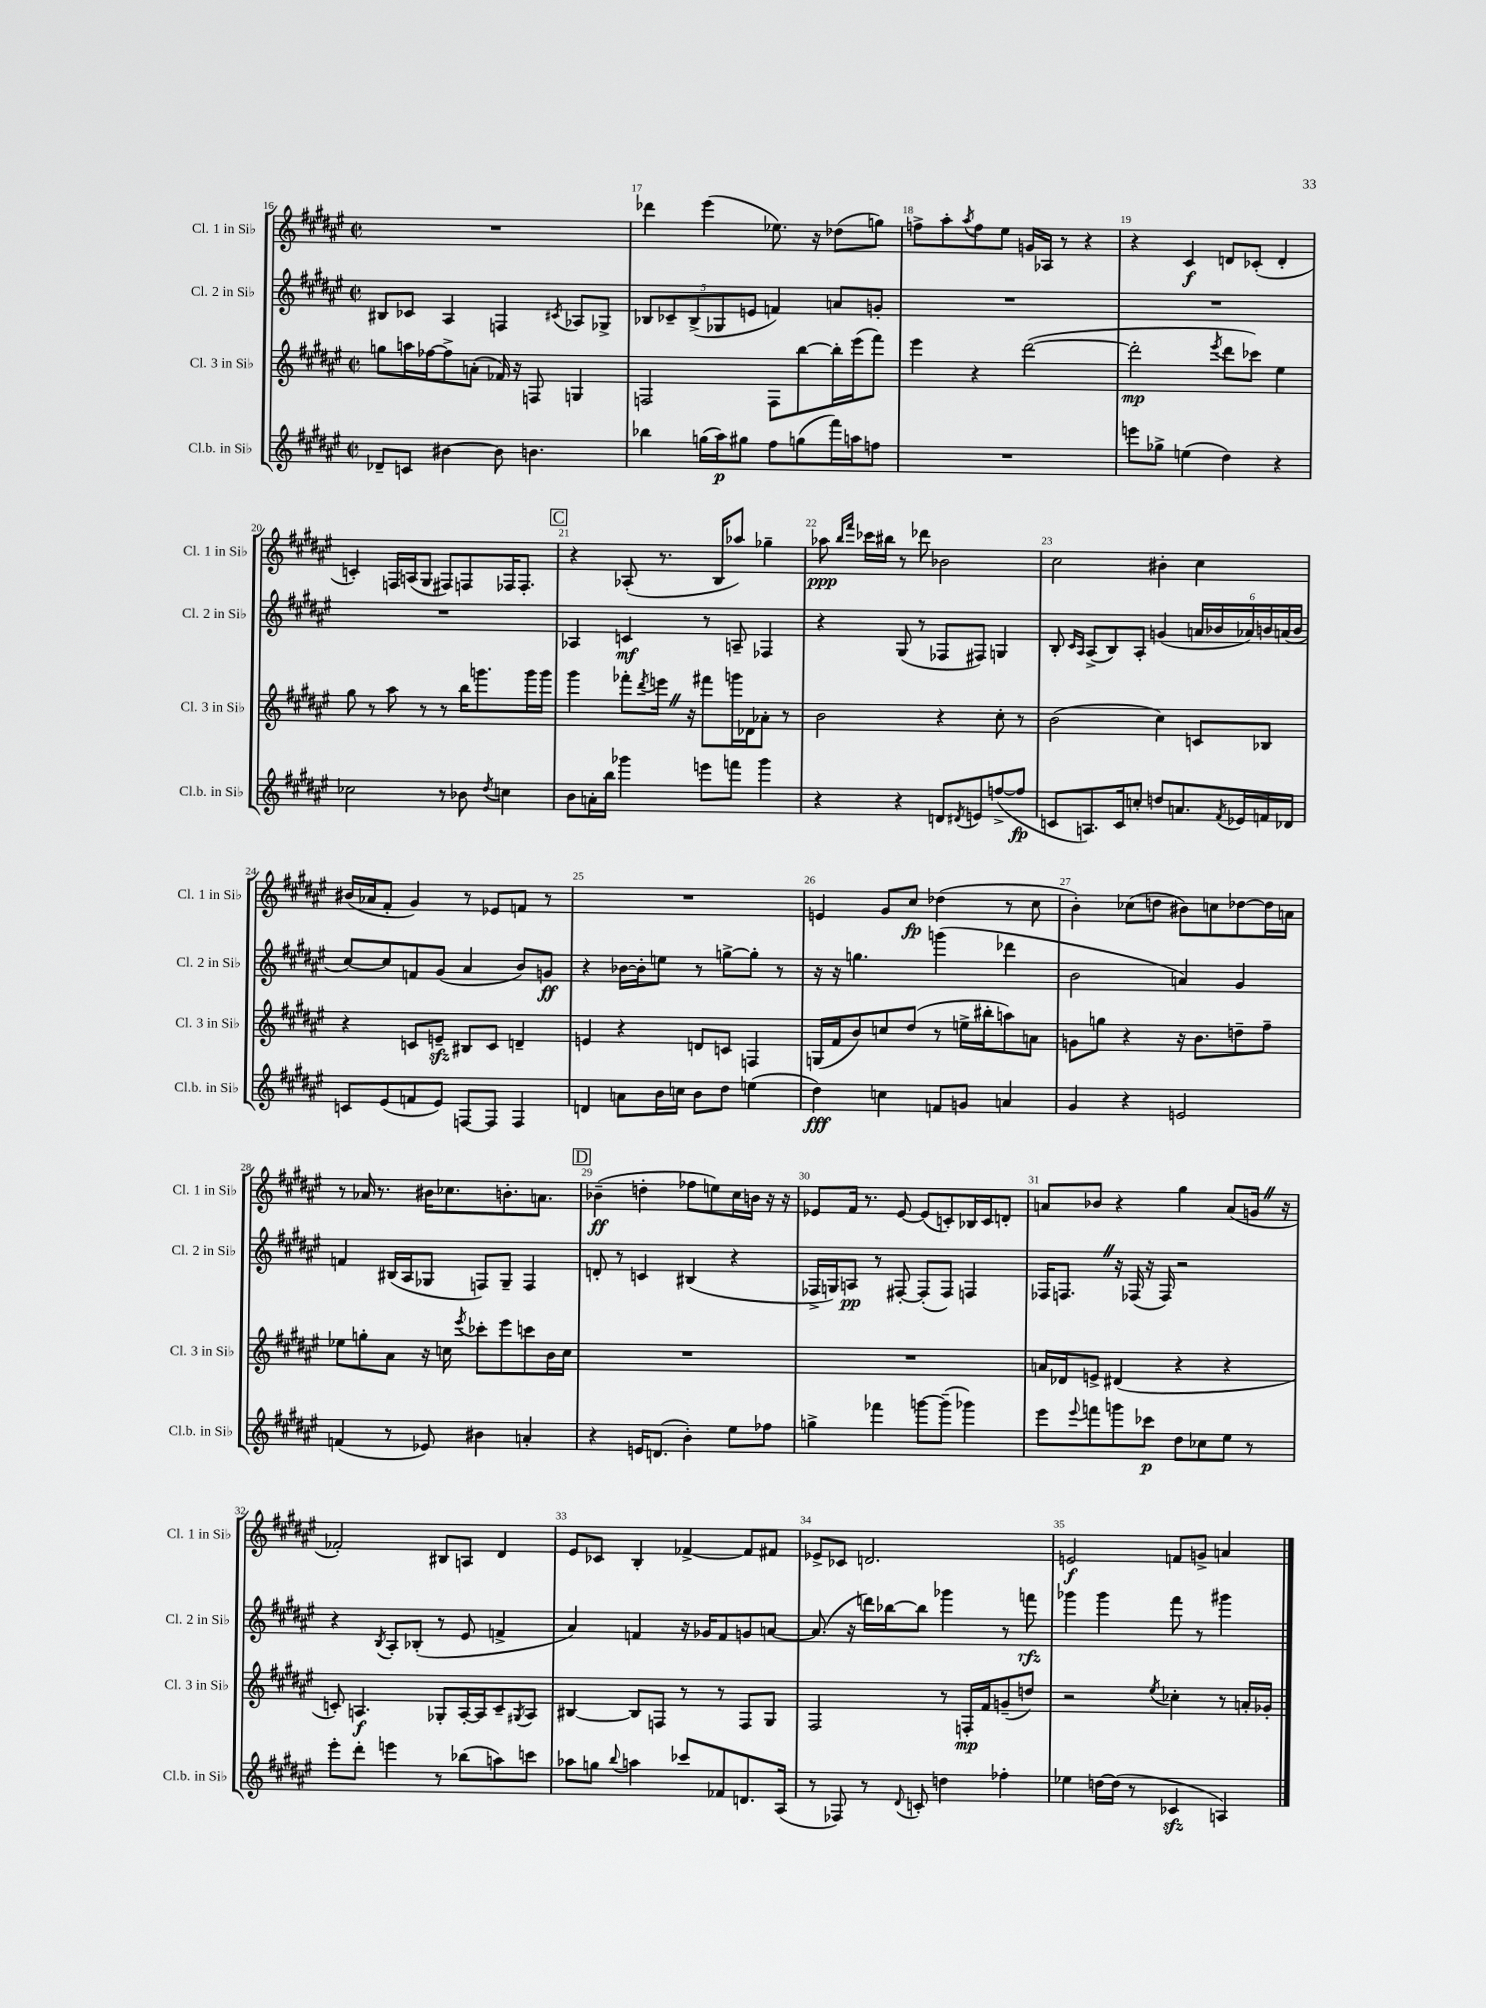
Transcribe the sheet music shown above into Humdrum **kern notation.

**kern	**dynam	**kern	**dynam	**kern	**dynam	**kern	**dynam
*part4	*part4	*part3	*part3	*part2	*part2	*part1	*part1
*staff4	*staff4	*staff3	*staff3	*staff2	*staff2	*staff1	*staff1
*I"Cl.b. in Si♭	*	*I"Cl. 3 in Si♭	*	*I"Cl. 2 in Si♭	*	*I"Cl. 1 in Si♭	*
*I'Cl.b. in Si♭	*	*I'Cl. 3 in Si♭	*	*I'Cl. 2 in Si♭	*	*I'Cl. 1 in Si♭	*
*clefG2	*	*clefG2	*	*clefG2	*	*clefG2	*
*k[f#c#g#d#a#e#]	*	*k[f#c#g#d#a#e#]	*	*k[f#c#g#d#a#e#]	*	*k[f#c#g#d#a#e#]	*
*M2/2	*	*M2/2	*	*M2/2	*	*M2/2	*
*met(c|)	*	*met(c|)	*	*met(c|)	*	*met(c|)	*
=16	=16	=16	=16	=16	=16	=16	=16
8d-X~/L	.	8ggn\L	.	8B#X/L	.	1r	.
8cn/J	.	16aan\L	.	8c-X/J	.	.	.
.	.	[16ff-X\J	.	.	.	.	.
[4b#X\	.	8ff-^\]	.	4A#/	.	.	.
.	.	(8an'\J	.	.	.	.	.
8b#\]	.	16f-X/)	.	4Fn/	.	.	.
.	.	16r	.	.	.	.	.
4.bn\	.	8Fn/	.	.	.	.	.
.	.	.	.	8qc#X/	.	.	.
.	.	4Gn/	.	8A-X/L	.	.	.
.	.	.	.	8G-X^/J	.	.	.
=17	=17	=17	=17	=17	=17	=17	=17
4bb-X\	.	2Fn/	.	10B-X/L	.	4ddd-X\	.
.	.	.	.	10c-X~/	.	.	.
.	.	.	.	(10B-^/	.	.	.
(16ggn\LL	.	.	.	.	.	(4eee#\	.
.	.	.	.	10G-X/	.	.	.
16aa#\J)	p	.	.	.	.	.	.
8gg#X\J	.	.	.	.	.	.	.
.	.	.	.	10en/J	.	.	.
8ff#\L	.	8F\L	.	4fn/)	.	8.ee-X\)	.
(8ggn\	.	[8bb\	.	.	.	.	.
.	.	.	.	.	.	16r	.
16fff#\L)	.	16bb'\L]	.	8an/L	.	(8dd-X\L	.
16aan\J	.	(16eee#\J	.	.	.	.	.
8ffn\J	.	8fff#\J)	.	8gn'/J	.	8ggn\J)	.
=18	=18	=18	=18	=18	=18	=18	=18
1r	.	4eee#\	.	1r	.	8ffn^\L	.
.	.	.	.	.	.	8aa#'\	.
.	.	.	.	.	.	8qaa#/	.
.	.	4r	.	.	.	8ff\	.
.	.	.	.	.	.	8ee#\J	.
.	.	([2ddd#\	.	.	.	16gn/LL	.
.	.	.	.	.	.	16A-X/JJ	.
.	.	.	.	.	.	8r	.
.	.	.	.	.	.	4r	.
=19	=19	=19	=19	=19	=19	=19	=19
8eeen\L	.	2ddd#'\]	mp	1r	.	4r	.
8gg-X^\J	.	.	.	.	.	.	.
(4een\	.	.	.	.	.	4c#/	f
.	.	8qeee#/	.	.	.	.	.
4dd#\)	.	8ddd#\L	.	.	.	8dn/L	.
.	.	8ccc-X\J)	.	.	.	(8c-X'/J	.
4r	.	4ee#\	.	.	.	4d'/	.
!!LO:LB:g=z
=20	=20	=20	=20	=20	=20	=20	=20
2cc-X\	.	8gg#\	.	1r	.	4cn'/)	.
.	.	8r	.	.	.	.	.
.	.	8aa#\	.	.	.	16Fn/LL	.
.	.	.	.	.	.	(16An/J	.
.	.	8r	.	.	.	8G#/J	.
8r	.	8r	.	.	.	8F#X/L)	.
8b-X\	.	16bb\KL	.	.	.	8Fn/	.
.	.	8.gggn\	.	.	.	.	.
8qdd#/	.	.	.	.	.	.	.
4ccn\	.	.	.	.	.	16F-X/K	.
.	.	.	.	.	.	8.F-'/J	.
.	.	16ggg\L	.	.	.	.	.
.	.	16ggg\JJ	.	.	.	.	.
!!LO:REH:place=s1:t=C
=21	=21	=21	=21	=21	=21	=21	=21
8b\L	.	4ggg#\	.	4A-X/	.	4r	.
16an'\L	.	.	.	.	.	.	.
16bb\JJ	.	.	.	.	.	.	.
4ggg-X\	.	8fff-X'\L	.	4cn/	mf	(8A-X'/	.
.	.	8qddd#/	.	.	.	.	.
.	.	16eeenZ\Jk	.	.	.	8.r	.
.	.	16r	.	.	.	.	.
8eeen\L	.	8fff#X\L	.	8r	.	.	.
.	.	.	.	.	.	16B/KL	.
8fffn\J	.	16gggn\L	.	8An~/	.	8aa-X/J)	.
.	.	16d-X\J	.	.	.	.	.
4ggg-\	.	8a-X'\J	.	4F-X/	.	4gg-X~\	.
.	.	8r	.	.	.	.	.
=22	=22	=22	=22	=22	=22	=22	=22
4r	.	2b\	.	4r	.	8aa-X\	ppp
.	.	.	.	.	.	16qqbb/LL	.
.	.	.	.	.	.	16qqfff#/JJ	.
.	.	.	.	.	.	16ccc-X\LL	.
.	.	.	.	.	.	16bb#X\JJ	.
4r	.	.	.	(8G#/	.	8r	.
.	.	.	.	8r	.	8ddd-X\	.
8dn/L	.	4r	.	8F-X/L	.	2b-X\	.
8qd#X/	.	.	.	.	.	.	.
8en/	.	.	.	8F#X/J)	.	.	.
([8ffn^/	.	8cc#'\	.	4Gn/	.	.	.
8ff/J]	fp	8r	.	.	.	.	.
=23	=23	=23	=23	=23	=23	=23	=23
8cn/L	.	(2b\	.	8B'/	.	2cc#\	.
.	.	.	.	16qqc#/LL	.	.	.
.	.	.	.	16qqA#/JJ	.	.	.
8.An/)	.	.	.	(8A#^/L	.	.	.
.	.	.	.	8B/)	.	.	.
16c/k	.	.	.	.	.	.	.
8ccn'/J	.	.	.	8A#'/J	.	.	.
8ddn/L	.	4cc#\)	.	(4gn/	.	4b#X'\	.
8.an/	.	.	.	.	.	.	.
.	.	8cn/L	.	24an/LL	.	4cc#\	.
.	.	.	.	24b-X/	.	.	.
8qf#/	.	.	.	.	.	.	.
16e-X/L	.	.	.	.	.	.	.
.	.	.	.	24a-X/)	.	.	.
16fn/	.	8B-X/J	.	24bn/	.	.	.
.	.	.	.	(24an/	.	.	.
16d-X/JJ	.	.	.	.	.	.	.
.	.	.	.	24b/JJ	.	.	.
!!LO:LB:g=z
=24	=24	=24	=24	=24	=24	=24	=24
8cn/L	.	4r	.	[8cc#/L)	.	(16b#X/LL	.
.	.	.	.	.	.	16a-X/J	.
(8e#/	.	.	.	8cc#/]	.	8f#'/J	.
8fn/	.	8cn/L	.	8fn/	.	4g#/)	.
8e#/J)	.	8enzz~/J	.	(8g#/J	.	.	.
[8Fn/L	.	8B#X/L	.	4a#/	.	8r	.
8F/J]	.	8c/J	.	.	.	8e-X/L	.
4F/	.	4dn~/	.	8b/L)	.	8fn/J	.
.	.	.	.	8gn/J	ff	8r	.
=25	=25	=25	=25	=25	=25	=25	=25
4dn/	.	4en/	.	4r	.	1r	.
8an\L	.	4r	.	[16b-X\LL	.	.	.
.	.	.	.	16b-'\J]	.	.	.
16b\L	.	.	.	8een\J	.	.	.
16ccn\JJ	.	.	.	.	.	.	.
8b\L	.	8dn/L	.	8r	.	.	.
8dd#\J	.	8cn/J	.	[8ggn^\L	.	.	.
(4een\	.	4Fn/	.	8gg'\J]	.	.	.
.	.	.	.	8r	.	.	.
=26	=26	=26	=26	=26	=26	=26	=26
4dd#\)	fff	(16Gn/LL	.	16r	.	4en/	.
.	.	16f#/J	.	16r	.	.	.
.	.	8b/)	.	4.ggn\	.	.	.
4ccn\	.	8ccn/	.	.	.	8g#/L	.
.	.	(8dd#/J	.	.	.	8cc#/J	fp
8fn/L	.	8r	.	(4gggn\	.	(4dd-X\	.
8gn/J	.	16een^\LL	.	.	.	.	.
.	.	16bb#X'\J	.	.	.	.	.
4an/	.	8aan\)	.	4ddd-X\	.	8r	.
.	.	8an\J	.	.	.	8cc#\	.
=27	=27	=27	=27	=27	=27	=27	=27
4g#/	.	8gn\L	.	2b\	.	4b'\)	.
.	.	8ggn\J	.	.	.	.	.
4r	.	4r	.	.	.	(8cc-X\L	.
.	.	.	.	.	.	8ddn\J	.
2en/	.	16r	.	4an/)	.	8b#X\L)	.
.	.	8.b\L	.	.	.	.	.
.	.	.	.	.	.	8ccn\	.
.	.	8ddn~\	.	4g#/	.	[8dd-X\	.
.	.	8ff#~\J	.	.	.	16dd-\L]	.
.	.	.	.	.	.	16an\JJ	.
!!LO:LB:g=z
=28	=28	=28	=28	=28	=28	=28	=28
(4fn/	.	8ee-X\L	.	4fn/	.	8r	.
.	.	8ggn'\	.	.	.	16a-X/	.
.	.	.	.	.	.	8.r	.
8r	.	8a#\J	.	(16B#X/LL	.	.	.
.	.	.	.	16A#/J	.	.	.
8e-X/)	.	16r	.	8G-X/J	.	16b#X\KL	.
.	.	16ccn\	.	.	.	8.cc-X\	.
.	.	8qeee#/	.	.	.	.	.
4b#X\	.	8ccc-X'\L	.	8Fn/L)	.	.	.
.	.	8eee#\	.	8G-~/J	.	8.bn'\	.
4an'/	.	8cccn\	.	4F/	.	.	.
.	.	.	.	.	.	8.an\J	.
.	.	16b\L	.	.	.	.	.
.	.	16cc\JJ	.	.	.	.	.
!!LO:REH:place=s1:t=D
=29	=29	=29	=29	=29	=29	=29	=29
4r	.	1r	.	8dn'/	.	(4b-X~\	ff
.	.	.	.	8r	.	.	.
16en/KL	.	.	.	4cn/	.	4ddn'\	.
(8.dn/J	.	.	.	.	.	.	.
4b'\)	.	.	.	(4B#X/	.	8ff-X\L	.
.	.	.	.	.	.	8een\)	.
8ee#\L	.	.	.	4r	.	16cc#\L	.
.	.	.	.	.	.	16bn\JJ	.
8ff-X\J	.	.	.	.	.	16r	.
.	.	.	.	.	.	16r	.
=30	=30	=30	=30	=30	=30	=30	=30
4ggn^\	.	1r	.	16F-X^/LL	.	8e-X/L	.
.	.	.	.	16Gn/J)	.	.	.
.	.	.	.	8An/J	pp	16f#/Jk	.
.	.	.	.	.	.	8.r	.
4fff-X\	.	.	.	8r	.	.	.
.	.	.	.	[8F#X'/	.	[8e-/	.
[8gggn\L	.	.	.	(8F#'/L]	.	(8e-/L]	.
(8ggg~\J]	.	.	.	8F#/J)	.	8cn'/)	.
4ggg-X\)	.	.	.	4Fn/	.	16B-X/L	.
.	.	.	.	.	.	16c/J	.
.	.	.	.	.	.	8dn'/J	.
=31	=31	=31	=31	=31	=31	=31	=31
8eee#\L	.	16an/LL	.	16F-X/KL	.	8an/L	.
.	.	16d-X/J	.	8.FnZ/J	.	.	.
8qqeee#/	.	.	.	.	.	.	.
8fffn\	.	8en^/J	.	.	.	8b-X/J	.
8gggn\	.	(4d#X/	.	16r	.	4r	.
.	.	.	.	(16F-X/	.	.	.
8ccc-X\J	p	.	.	16r	.	.	.
.	.	.	.	16F-/)	.	.	.
8dd#\L	.	4r	.	2r	.	4gg#\	.
8cc-X\	.	.	.	.	.	.	.
8ee#\J	.	4r	.	.	.	(8a/L	.
8r	.	.	.	.	.	16gnZ/Jk	.
.	.	.	.	.	.	16r	.
!!LO:LB:g=z
=32	=32	=32	=32	=32	=32	=32	=32
8eee#'\L	.	8cn'/)	.	4r	.	2f-X'/)	.
8ddd#'\J	.	4.An/	f	.	.	.	.
.	.	.	.	8qB/	.	.	.
4eeen\	.	.	.	8A#'/L	.	.	.
.	.	.	.	(8B-X'/J	.	.	.
8r	.	8G-X'/L	.	8r	.	8B#X/L	.
(8bb-X\L	.	[16A'/L	.	8e#/	.	8An/J	.
.	.	16A/J]	.	.	.	.	.
8aan\)	.	8c~/	.	4fn^/	.	4d#/	.
.	.	8qG#X/	.	.	.	.	.
8cccn\J	.	8A/J	.	.	.	.	.
=33	=33	=33	=33	=33	=33	=33	=33
8aa-X\L	.	[4B#X/	.	4a#/)	.	8e#/L	.
8ggn\J	.	.	.	.	.	8c-X/J	.
8qqbb/	.	.	.	.	.	.	.
4aan\	.	8B#/L]	.	4fn/	.	4B'/	.
.	.	8Fn/J	.	.	.	.	.
8ccc-X/L	.	8r	.	16r	.	[4f-X^/	.
.	.	.	.	16g-X/KL	.	.	.
8f-X/	.	8r	.	8f/	.	.	.
8.dn/	.	8F/L	.	8gn/	.	8f-/L]	.
.	.	8G#/J	.	[8an/J	.	8f#X/J	.
(16A#/Jk	.	.	.	.	.	.	.
=34	=34	=34	=34	=34	=34	=34	=34
8r	.	2F#/	.	(8.a/]	.	8e-X^/L	.
8F-X/)	.	.	.	.	.	8c-X/J	.
.	.	.	.	16r	.	.	.
8r	.	.	.	16dddn\LL)	.	2.dn/	.
.	.	.	.	[16bb-X\J	.	.	.
8qqd#/	.	.	.	.	.	.	.
8cn'/	.	.	.	8bb-\J]	.	.	.
4ddn\	.	8r	.	4ggg-X\	.	.	.
.	.	16Fn'/LL	mp	.	.	.	.
.	.	16f#/J	.	.	.	.	.
4ff-X'\	.	(8gn~/	.	8r	.	.	.
.	.	8ddn/J)	.	8fffn\	rfz	.	.
=35	=35	=35	=35	=35	=35	=35	=35
4ee-X\	.	2r	.	4ggg-X\	.	2en/	f
[16ddn\LL	.	.	.	4ggg-\	.	.	.
(16dd\JJ]	.	.	.	.	.	.	.
8r	.	.	.	.	.	.	.
.	.	8qee#/	.	.	.	.	.
4c-Xzz/	.	4cc-X'\	.	8fff#\	.	8fn/L	.
.	.	.	.	8r	.	8gn^/J	.
4An/)	.	8r	.	4ggg#X\	.	4an/	.
.	.	16an'/LL	.	.	.	.	.
.	.	16g-X'/JJ	.	.	.	.	.
==	==	==	==	==	==	==	==
*-	*-	*-	*-	*-	*-	*-	*-
